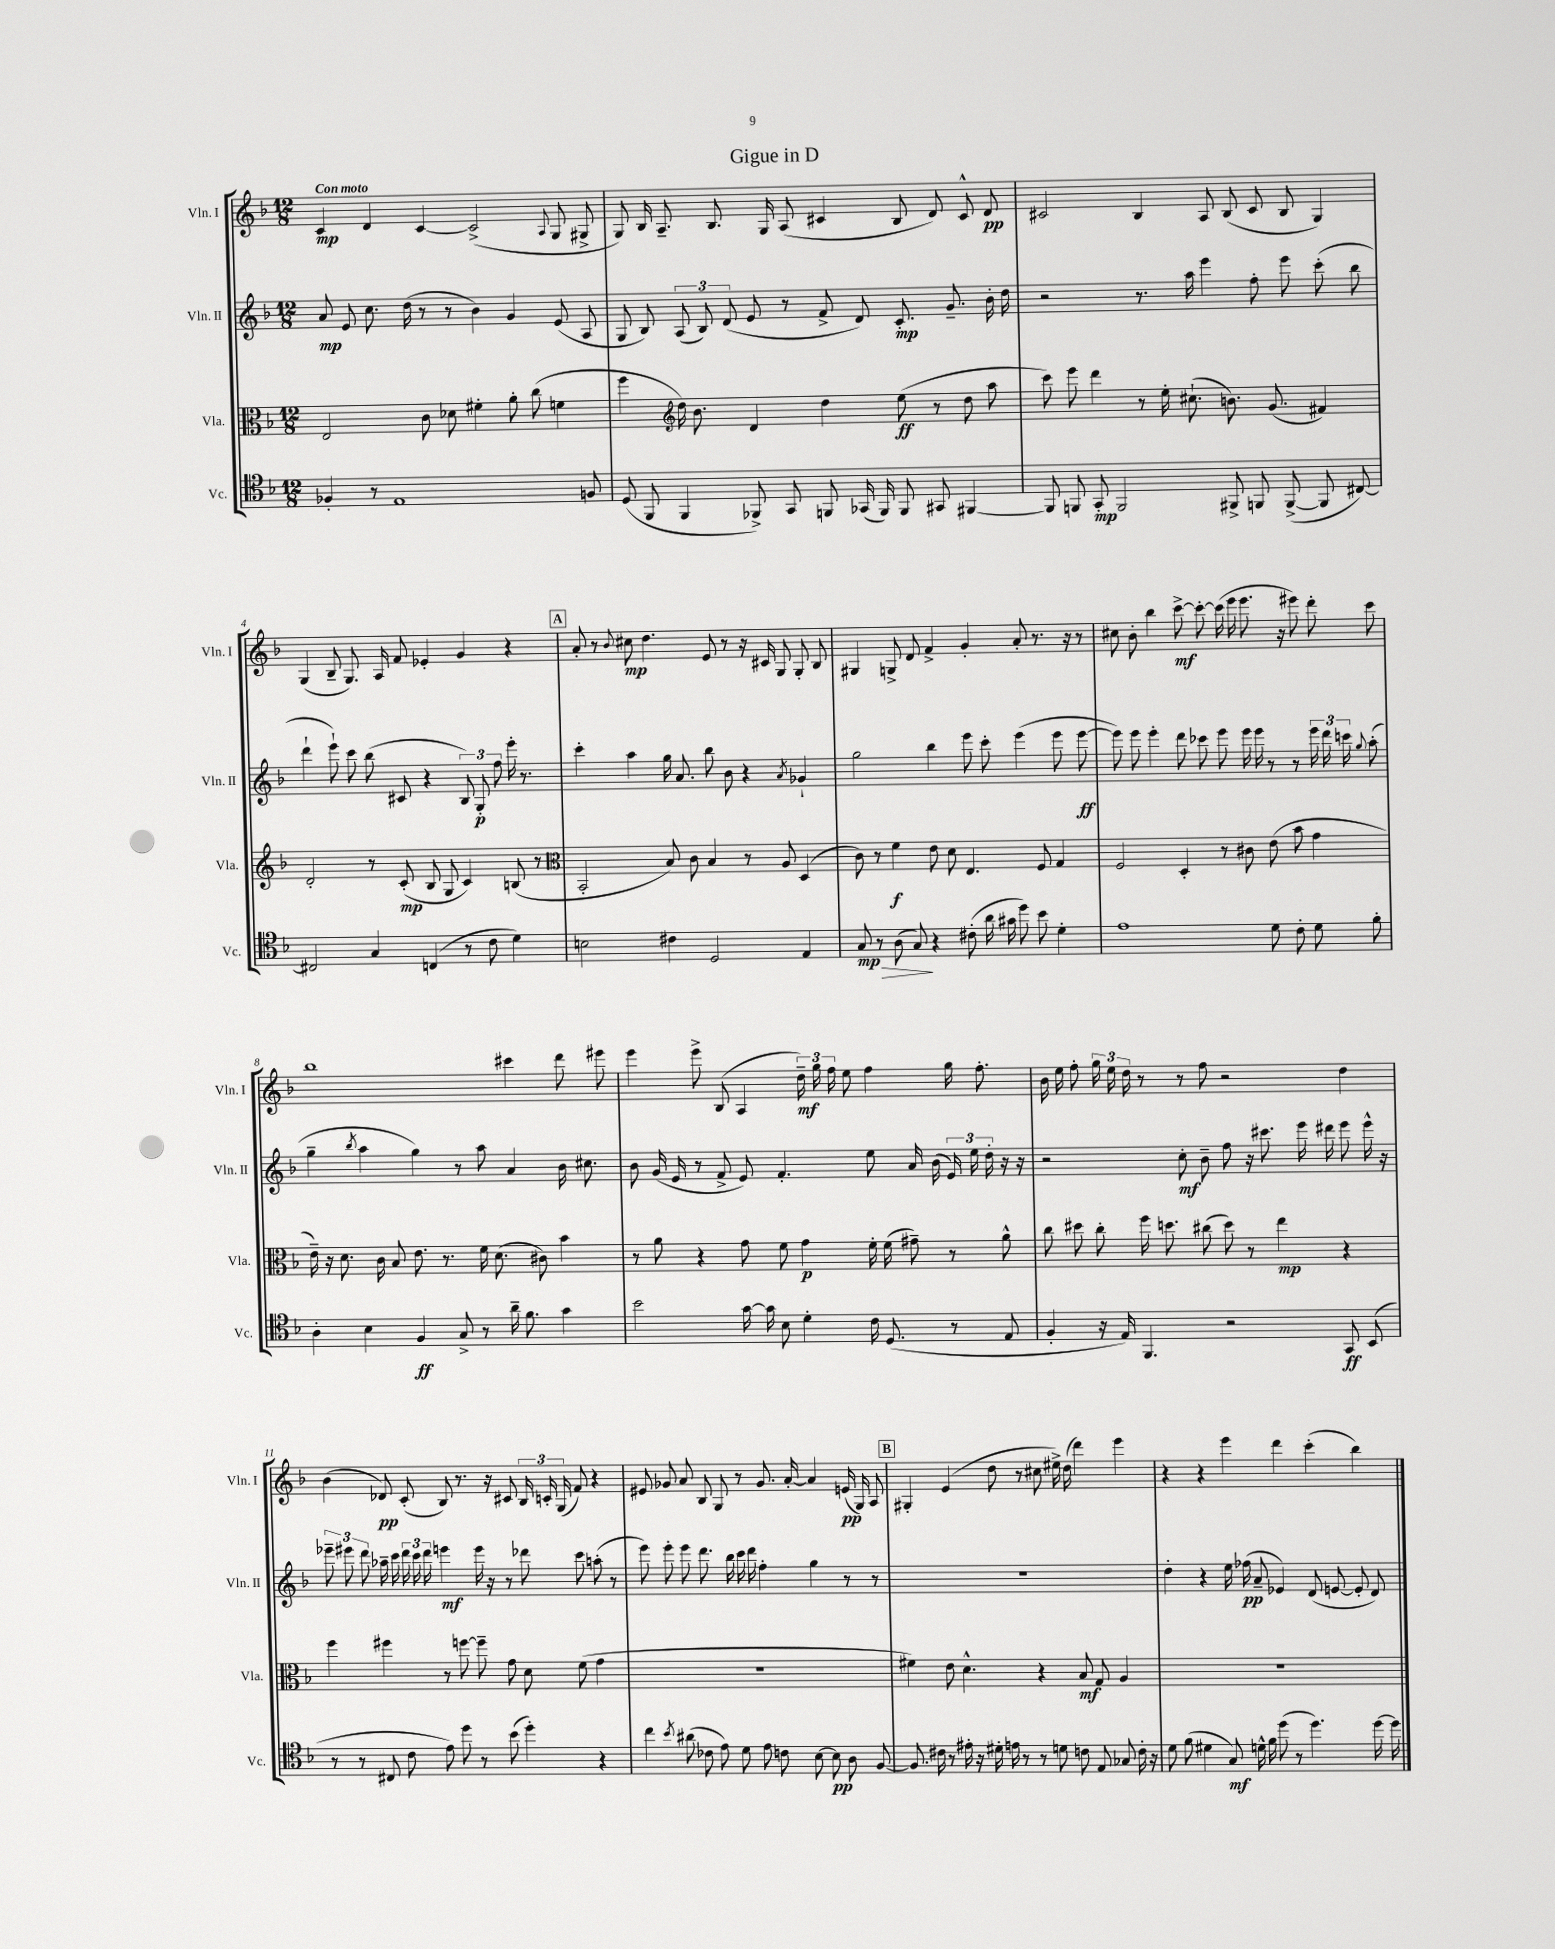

**kern	**kern	**kern	**kern
*staff4	*staff3	*staff2	*staff1
*clefC4	*clefC3	*clefG2	*clefG2
*k[b-]	*k[b-]	*k[b-]	*k[b-]
*M12/8	*M12/8	*M12/8	*M12/8
4F-'	2E	8a	4c
.	.	8e	.
8r	.	8.cc	4d
1E	.	.	.
.	.	(16dd	.
.	8c	8r	[4c
.	8d-	8r	.
.	4f#'	4b-)	(2c^]
.	8a'	4g	.
.	(8cc	.	.
.	.	.	8qqA
.	4f	(8e	8G
8F	.	8A	8G#^
=	=	=	=
(8D	4ff	8G	8G)
8FF	.	8B-)	16B-
.	.	.	8.A~
*	*clefG2	*	*
4FF	16dd)	(12A	.
.	8.b-	.	.
.	.	12B-)	.
.	.	.	8.B-
.	.	(12d	.
8FF-^)	4d	8e	.
.	.	.	16G
8GG	.	8r	(8A
8FF	4dd	8f^	4c#
(16GG-	.	8d)	.
16FF)	.	.	.
8FF	(8ee	8.c'	8B-
8GG#	8r	.	8d)
.	.	8.g~	.
[4FF#	8dd	.	8c#^^
.	8aa	16b-'	8d
.	.	16dd	.
=	=	=	=
8FF#]	8ccc)	2r	2c#
8FF	8eee	.	.
8GG'	4ddd	.	.
2FF	.	.	.
.	8r	8.r	4B-
.	16ee'	.	.
.	(8.cc#`	16aa	.
.	.	4eee	8A
8FF#^	8.b)	.	(8B-
8FF	.	8ff'	8c#
.	(8.g	.	.
([8FF^	.	8eee	8B-
8FF]	4f#)	(8ccc'	4G)
[8C#)	.	8bb-	.
=	=	=	=
2C#]	2d'	4ddd`	(4G
.	.	8eee`)	8B-~
.	.	8ccc	8.G)
4G	8r	(8bb-	.
.	.	.	16A
.	(8c'	8c#	8f
(4C	8B-	4r	4e-'
.	8G	.	.
8r	4c)	12B-)	4g
.	.	12G'	.
8c	.	.	.
.	.	12ff	.
4d)	(8B	16eee'	4r
.	.	8.r	.
.	8r	.	.
=	=	=	=
*	*clefC3	*	*
2B	2BB-'	4ccc'	8a'
.	.	.	8r
.	.	.	8qqb-
.	.	4aa	8cc#
.	.	.	4.dd
4c#	8B-)	16gg	.
.	.	8.a	.
.	8c	.	.
2D	4B-	8bb-	8e
.	.	8b-	8r
.	8r	4r	16r
.	.	.	16c#
.	8A	.	8G
.	.	8qa	.
4E	(4D	4g-`	8G'
.	.	.	8B-
=	=	=	=
8G	8c)	2gg	4G#
8r	8r	.	.
(8A	4f	.	8G^
8G)	.	.	8d
4r	8e	4bb-	4f^
.	8d	.	.
(8c#'	4.E	8eee	4g'
16a	.	8ccc'	.
16g#	.	.	.
8dd)	.	(4eee	8a'
8b-	8F	.	8.r
4d'	4G	8eee	.
.	.	.	16r
.	.	[8eee	8r
=	=	=	=
1e	2F	8eee])	8cc#
.	.	8eee	8b-'
.	.	4eee'	4bb-
.	4D'	8ddd	[8ccc^
.	.	8ccc-	8ccc'_
.	8r	8eee	(16ccc]
.	.	.	16eee
.	8c#	16eee	8.eee
.	.	16eee	.
8d	(8e	8r	.
.	.	.	16r
8c'	8b-	8r	8eee#)
8d	4g	24eee	8ddd'
.	.	24ddd	.
.	.	24ccc	.
.	.	8qqgg	.
8f'	.	(8aa'	8ccc
=	=	=	=
4A'	16e~)	4gg~	1bb-
.	16r	.	.
.	8.d	.	.
.	.	8qbb-	.
4B-	.	4aa	.
.	16c	.	.
.	8B-	.	.
4F	8.e	4gg)	.
.	8.r	.	.
8G^	.	8r	.
8r	16f	8aa	.
.	(8.d	.	.
16a~	.	4a	4ccc#
8.f	.	.	.
.	8c#)	.	.
4g	4b-	16b-	8ddd
.	.	8.cc#	.
.	.	.	8eee#
=	=	=	=
2b-	8r	8b-	4eee
.	8a	(16g	.
.	.	16e	.
.	4r	8r	8eee^
.	.	8f^	(8B-
[16g	8g	8e)	4A
16g]	.	.	.
8B-	8f	4.f'	.
4d'	4g	.	24dd~)
.	.	.	24gg
.	.	.	24ff
.	.	.	8ee
16c	16f'	8ee	4ff
(8.D	(16f	.	.
.	8g#~)	16a	.
.	.	(16b-	.
8r	8r	24e)	16gg
.	.	24ee	.
.	.	.	8.ff'
.	.	24dd'	.
8E	8a^^	16r	.
.	.	16r	.
=	=	=	=
4F'	8cc	2r	16b-
.	.	.	16ee
.	8dd#	.	8ff'
16r	8cc'	.	24gg
.	.	.	24ee
16E)	.	.	.
.	.	.	24dd
4.FF	16ff	.	8r
.	8.dd	.	.
.	.	8cc'	8r
.	(8cc#	8b-~	8ff
2r	8dd)	8ff	2r
.	8r	16r	.
.	.	8.ccc#	.
.	4ee	.	.
.	.	16eee	.
.	.	16ddd#	.
8GG	4r	8eee	4dd
(8BB-	.	16eee^^	.
.	.	16r	.
=	=	=	=
8r	4ff	12eee-~	(4b-
.	.	12eee#	.
8r	.	.	.
.	.	12ddd	.
8C#	4ff#	16aa-~	8d-)
.	.	16ccc	.
8c	.	24ddd	(8c'
.	.	24ccc	.
.	.	24ddd	.
8e)	8r	4eee	8B-)
8dd	[8ff	.	8.r
8r	8ff~]	16eee	.
.	.	16r	16r
(8b-	8g	8r	8c#
4dd')	8d	8ddd-	24B-
.	.	.	24c'
.	.	.	(24G
.	(8f	8ccc	8f)
4r	4g	(8aa'	4r
.	.	8r	.
=	=	=	=
4cc	1.r	8eee)	8e#
.	.	8eee'	8g-
8qb-	.	.	.
(8a#	.	8eee	8a
8c-	.	8.ddd	8B-
8e)	.	.	8G
.	.	16bb-	.
8d	.	16ccc	8r
.	.	16ddd	.
8e	.	4ff'	8.g-
8c	.	.	.
.	.	.	[16a'
[8B-	.	4gg	4a]
8B-]	.	.	.
8A	.	8r	(16e
.	.	.	16G)
[8F	.	8r	8A
=	=	=	=
8.F]	4f#)	1.r	4G#'
16c#	.	.	.
8r	8e	.	(4e
16e#'	4.d^^	.	.
16r	.	.	.
16d#'	.	.	8dd
16e	.	.	.
8r	.	.	8r
8r	4r	.	8cc#
8d	.	.	16ee#^)
.	.	.	(16dd
8c	8B-	.	4ddd)
8E	8G	.	.
8G-	4A	.	4eee
16c'	.	.	.
16r	.	.	.
=	=	=	=
8d	1.r	4dd'	4r
(8f	.	.	.
4d#	.	4r	4r
8G)	.	16ee	4eee
.	.	(16ff-	.
16d^^	.	8a~	.
16f	.	.	.
(8dd	.	4e-)	4ddd
8r	.	.	.
4.dd)	.	(8d	(4ccc'
.	.	[8e	.
.	.	8e']	4bb-)
[16dd	.	8d)	.
16dd]	.	.	.
==	==	==	==
*-	*-	*-	*-
